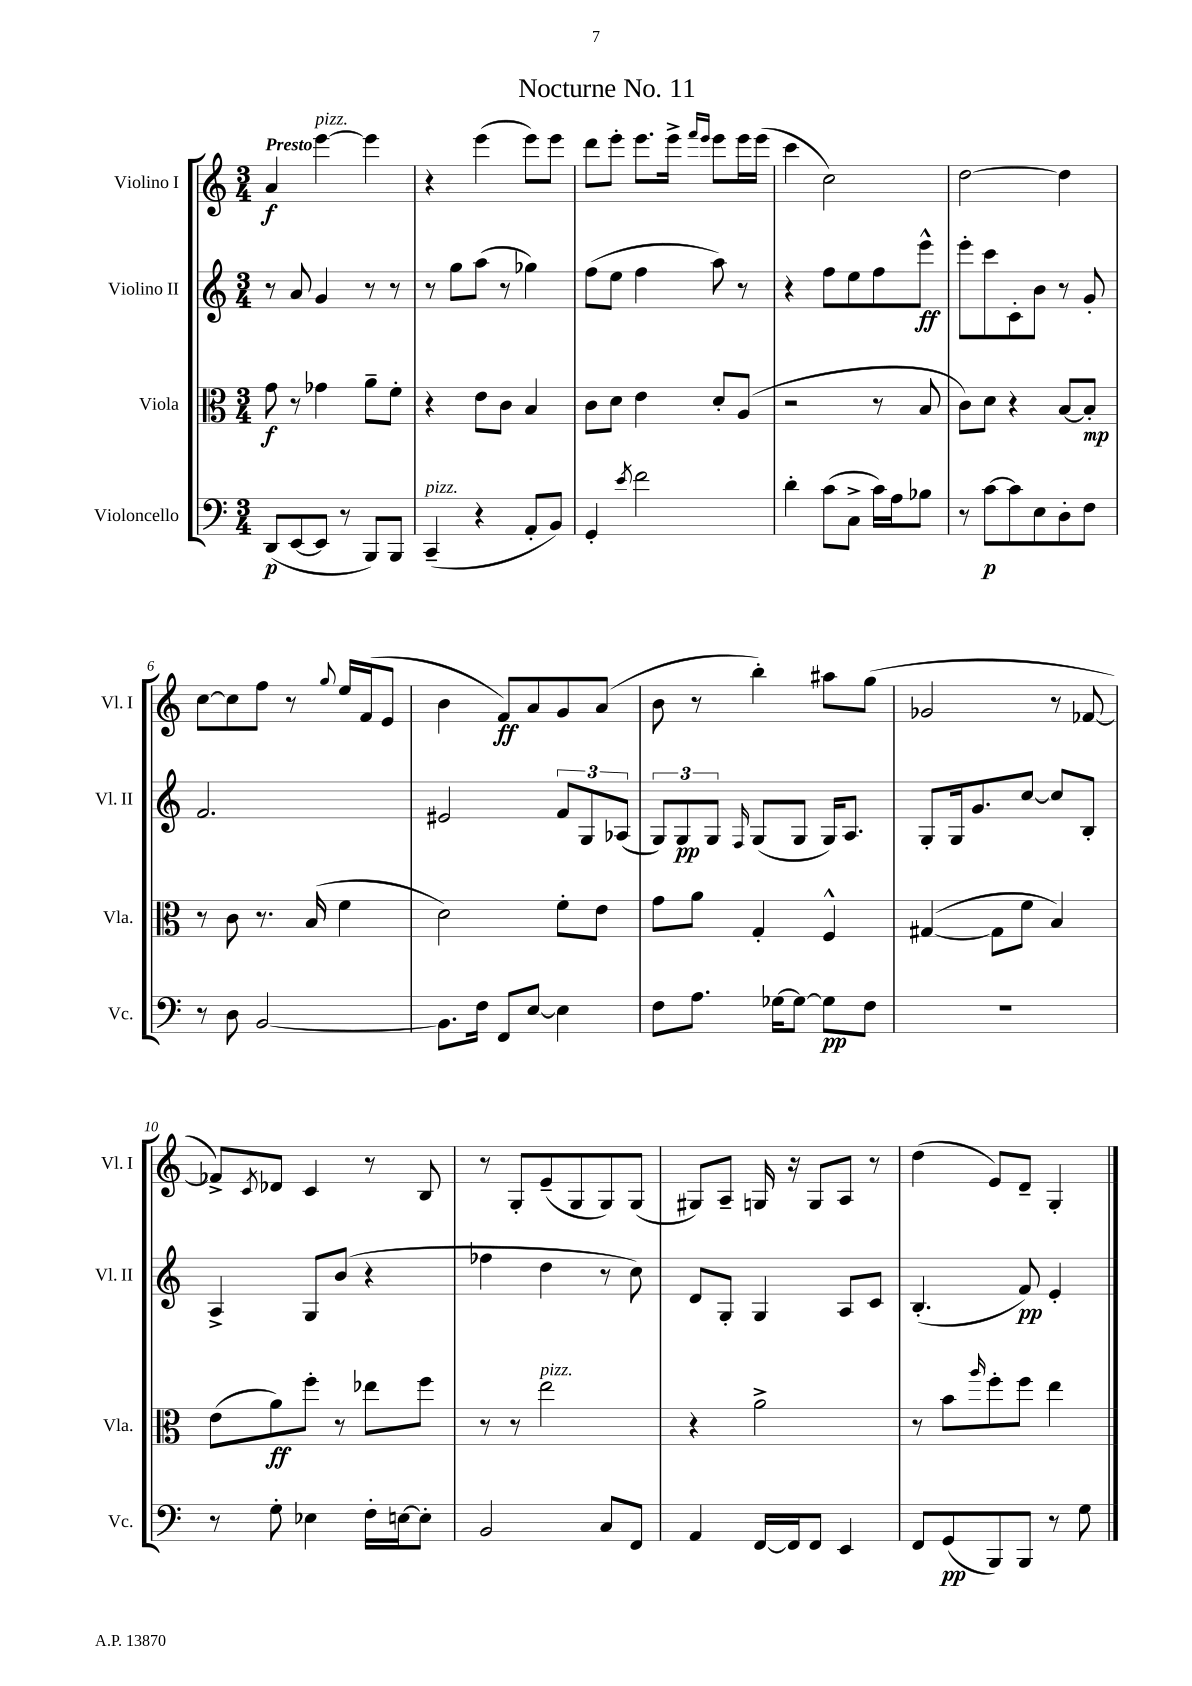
\header { title = "Nocturne No. 11" }
<<
\new StaffGroup <<
\new Staff = "s0" \with { instrumentName = "Violino I" shortInstrumentName = "Vl. I" } {
    \clef treble \key c \major \numericTimeSignature \time 3/4 \tempo "Presto"
    a'4\f e'''4~^\markup { \italic "pizz." } e'''4 |
    r4 e'''4( e'''8) e'''8 |
    d'''8 e'''8-. e'''8. e'''16-> \grace { f'''16 e'''16 } e'''8 e'''16 e'''16( |
    c'''4 c''2) |
    d''2~ d''4 |
    c''8~ c''8 f''8 r8 \appoggiatura { g''8 } e''16 f'16( e'8 |
    b'4 f'8\ff) a'8 g'8 a'8( |
    b'8 r8 b''4-.) ais''8 g''8( |
    ges'2 r8 fes'8~ |
    fes'8->) \acciaccatura { c'8 } des'8 c'4 r8 b8 |
    r8 g8-. e'8--( g8 g8) g8( |
    gis8) a8-- g16 r16 g8 a8 r8 |
    d''4( e'8) d'8-- g4-. \bar "|." |
}
\new Staff = "s1" \with { instrumentName = "Violino II" shortInstrumentName = "Vl. II" } {
    \clef treble \key c \major \numericTimeSignature \time 3/4
    r8 a'8 g'4 r8 r8 |
    r8 g''8 a''8( r8 ges''4) |
    f''8( e''8 f''4 a''8) r8 |
    r4 f''8 e''8 f''8 e'''8-^\ff |
    e'''8-. c'''8 c'8-. b'8 r8 g'8-. |
    f'2. |
    eis'2 \tuplet 3/2 { f'8 g8 aes8( } |
    \tuplet 3/2 { g8) g8\pp g8 } \grace { f16 } g8( g8 g16) a8. |
    g8-. g16 g'8. c''8~ c''8 b8-. |
    a4-> g8 b'8( r4 |
    fes''4 d''4 r8 c''8) |
    d'8 g8-. g4 a8 c'8 |
    b4.-.( f'8\pp) e'4-. \bar "|." |
}
\new Staff = "s2" \with { instrumentName = "Viola" shortInstrumentName = "Vla." } {
    \clef alto \key c \major \numericTimeSignature \time 3/4
    g'8\f r8 ges'4 a'8-- f'8-. |
    r4 e'8 c'8 b4 |
    c'8 d'8 e'4 d'8-. a8( |
    r2 r8 b8 |
    c'8) d'8 r4 b8~ b8-.\mp |
    r8 c'8 r8. b16( f'4 |
    d'2) f'8-. e'8 |
    g'8 a'8 g4-. f4-^ |
    gis4~( gis8 f'8 b4) |
    e'8( a'8\ff) f''8-. r8 ees''8 f''8 |
    r8 r8 e''2^\markup { \italic "pizz." } |
    r4 a'2-> |
    r8 b'8 \grace { a''16 } f''8-. f''8 e''4 \bar "|." |
}
\new Staff = "s3" \with { instrumentName = "Violoncello" shortInstrumentName = "Vc." } {
    \clef bass \key c \major \numericTimeSignature \time 3/4
    d,8\p( e,8~ e,8 r8 b,,8) b,,8 |
    c,4--^\markup { \italic "pizz." }( r4 a,8-. b,8) |
    g,4-. \acciaccatura { e'8 } f'2 |
    d'4-. c'8( c8-> c'16) a16 bes8 |
    r8 c'8~\p c'8 e8 d8-. f8 |
    r8 d8 b,2~ |
    b,8. f16 f,8 e8~ e4 |
    f8 a8. ges16~ ges8~ ges8\pp f8 |
    R2. |
    r8 g8-. ees4 f16-. e16~ e8-. |
    b,2 c8 f,8 |
    a,4 f,16~ f,16 f,8 e,4 |
    f,8 g,8\pp( b,,8) b,,8 r8 g8 \bar "|." |
}
>>
>>
